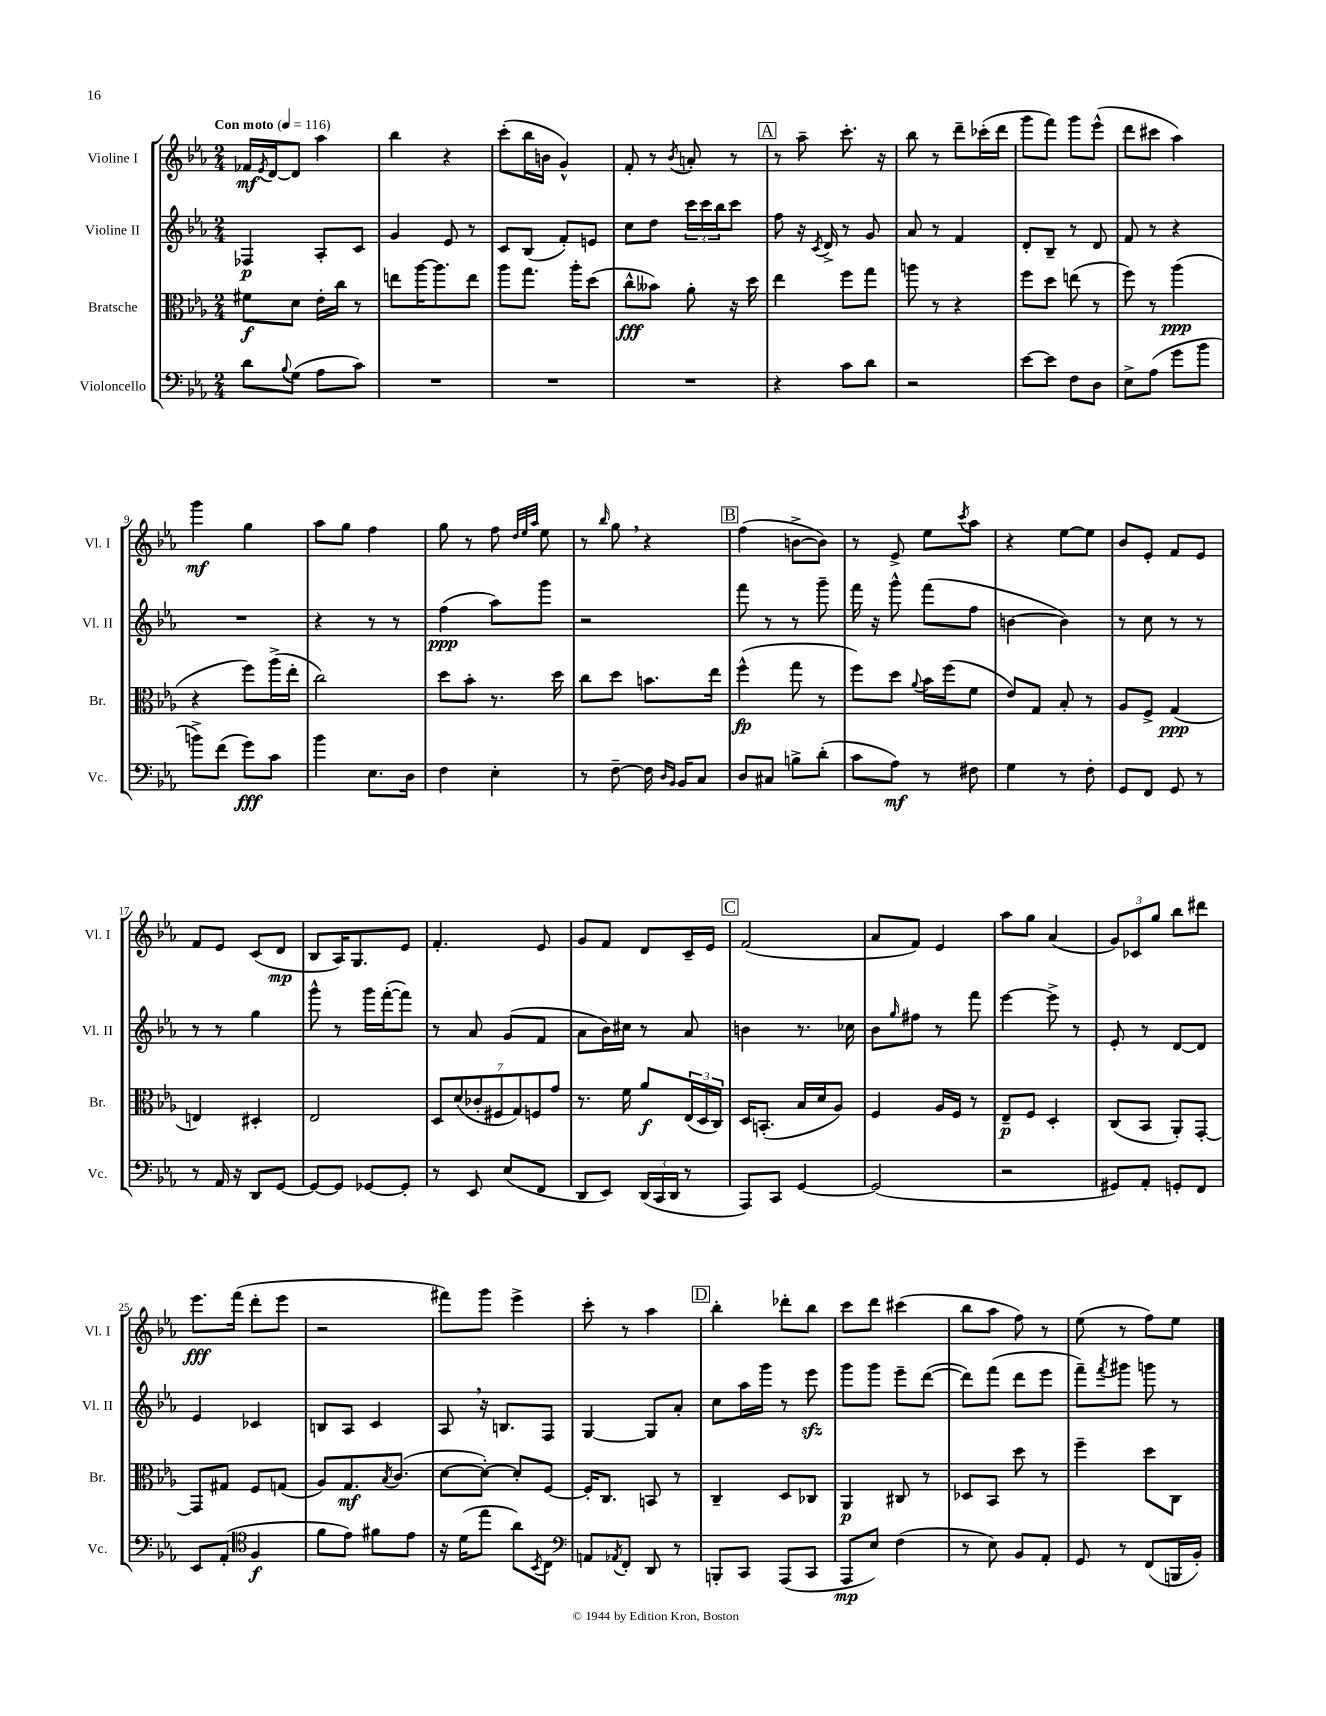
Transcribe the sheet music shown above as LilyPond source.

<<
\new StaffGroup <<
\new Staff = "s0" \with { instrumentName = "Violine I" shortInstrumentName = "Vl. I" } {
    \clef treble \key ees \major \numericTimeSignature \time 2/4 \tempo "Con moto" 4 = 116
    fes'16\mf \acciaccatura { ees'8 } d'16~ d'8 aes''4 |
    bes''4 r4 |
    c'''8-.( bes''16 b'16 g'4-^) |
    f'8-. r8 \acciaccatura { bes'8 } a'8-. r8 |
    \mark \markup { \box "A" } r8 aes''8-- c'''8.-. r16 |
    bes''8 r8 d'''8-- ces'''16-.( d'''16 |
    g'''8 f'''8) g'''8 ees'''8-^( |
    d'''8 cis'''8 aes''4) |
    g'''4\mf g''4 |
    aes''8 g''8 f''4 |
    g''8 r8 f''8 \grace { d''32 ees''32 aes''32 } ees''8 |
    r8 \grace { bes''16 } g''8 \breathe r4 |
    \mark \markup { \box "B" } f''4( b'8~-> b'8) |
    r8 ees'8-> ees''8 \acciaccatura { c'''8 } aes''8 |
    r4 ees''8~ ees''8 |
    bes'8 ees'8-. f'8 ees'8 |
    f'8 ees'8 c'8( d'8\mp |
    bes8 aes16) g8. ees'8 |
    f'4.-. ees'8 |
    g'8 f'8 d'8 c'16-- ees'16 |
    \mark \markup { \box "C" } f'2( |
    aes'8 f'8) ees'4 |
    aes''8 g''8 aes'4( |
    \tuplet 3/2 { g'8) ces'8 g''8 } bes''8 dis'''8 |
    ees'''8.\fff f'''16( d'''8-. ees'''8 |
    r2 |
    fis'''8) g'''8 ees'''4-> |
    c'''8-. r8 aes''4 |
    \mark \markup { \box "D" } bes''4-. des'''8-. bes''8 |
    c'''8 d'''8 cis'''4( |
    bes''8 aes''8 f''8) r8 |
    ees''8( r8 f''8) ees''8 \bar "|." |
}
\new Staff = "s1" \with { instrumentName = "Violine II" shortInstrumentName = "Vl. II" } {
    \clef treble \key ees \major \numericTimeSignature \time 2/4
    fes4\p aes8-. c'8 |
    g'4 ees'8 r8 |
    c'8 bes8( f'8-.) e'8 |
    c''8 d''8 \tuplet 3/2 { c'''16 c'''16 bes''16 } c'''8 |
    \mark \markup { \box "A" } f''8 r16 \acciaccatura { c'8 } d'16-> r8 g'8 |
    aes'8 r8 f'4 |
    d'8-. bes8-- r8 d'8 |
    f'8 r8 r4 |
    R2 |
    r4 r8 r8 |
    f''4\ppp( aes''8) g'''8 |
    r2 |
    \mark \markup { \box "B" } f'''8 r8 r8 g'''8-- |
    f'''16 r16 g'''8-^ f'''8( f''8 |
    b'4~ b'4) |
    r8 c''8 r8 r8 |
    r8 r8 g''4 |
    g'''8-^ r8 g'''16 f'''16~-.( f'''8) |
    r8 aes'8 g'8( f'8 |
    aes'8 bes'16) cis''16 r8 aes'8 |
    \mark \markup { \box "C" } b'4 r8. ces''16 |
    bes'8 \grace { g''16 } fis''8 r8 f'''8 |
    ees'''4~ ees'''8-> r8 |
    ees'8-. r8 d'8~ d'8 |
    ees'4 ces'4 |
    b8 aes8 c'4 |
    aes8 \breathe r16 b8. f8 |
    g4~ g8 aes'8-. |
    \mark \markup { \box "D" } c''8 aes''16 g'''16 r8 ees'''8\sfz |
    g'''8 g'''8 ees'''8-- d'''8~( |
    d'''8) f'''8( d'''8 ees'''8 |
    f'''8--) \acciaccatura { f'''8 } gis'''8 g'''8 r8 \bar "|." |
}
\new Staff = "s2" \with { instrumentName = "Bratsche" shortInstrumentName = "Br." } {
    \clef alto \key ees \major \numericTimeSignature \time 2/4
    fis'8\f d'8 ees'16-. c''16 r8 |
    e''8 aes''16~ aes''8. e''8 |
    aes''8 g''8. aes''16-. d''8( |
    c''8-^\fff beses'8) aes'8-. r16 d''16 |
    \mark \markup { \box "A" } ees''4 f''8 g''8 |
    a''8 r8 r4 |
    f''8 d''8 e''8( r8 |
    f''8) r8 aes''4\ppp( |
    r4 f''8) aes''16->( ees''16-. |
    c''2) |
    d''8 bes'8-. r8. d''16 |
    c''8 d''8 b'8. ees''16 |
    \mark \markup { \box "B" } f''4-^\fp( g''8 r8 |
    f''8) d''8 \appoggiatura { aes'8 } bes'16 f''16( f'8 |
    ees'8) g8 bes8-. r8 |
    aes8 f8-> g4\ppp( |
    e4) dis4-. |
    ees2 |
    \tuplet 7/4 { d8 d'8( ces'8-. fis8 g8) f8 g'8 } |
    r8. f'16 aes'8\f \tuplet 3/2 { ees16( d16 c16) } |
    \mark \markup { \box "C" } d16 b,8.-.( bes16 d'16 aes8) |
    f4 aes16 f16 r8 |
    ees8--\p f8 d4-. |
    c8( bes,8 aes,8-.) g,8~-. |
    g,8 gis8 f8 g8( |
    aes8) g8.\mf \acciaccatura { bes8 } c'8.( |
    d'8~ d'8~-.) d'8-. f8~ |
    f16-. c8. b,8 r8 |
    \mark \markup { \box "D" } c4-- d8 ces8 |
    aes,4\p cis8 r8 |
    des8 bes,8 d''8 r8 |
    f''4-- d''8 c8 \bar "|." |
}
\new Staff = "s3" \with { instrumentName = "Violoncello" shortInstrumentName = "Vc." } {
    \clef bass \key ees \major \numericTimeSignature \time 2/4
    d'8 \appoggiatura { bes8 } g8( aes8 c'8) |
    R2 |
    R2 |
    R2 |
    \mark \markup { \box "A" } r4 c'8 d'8 |
    r2 |
    ees'8~ ees'8 f8 d8 |
    ees8-> aes8( g'8 bes'8 |
    b'8->) f'8( g'8\fff) c'8 |
    bes'4 ees8. d16 |
    f4 ees4-. |
    r8 f8~-- f16 \grace { d16 bes,16 } bes,16 c8 |
    \mark \markup { \box "B" } d8 cis8 b8-> d'8-.( |
    c'8 aes8\mf) r8 fis8 |
    g4 r8 f8-. |
    g,8 f,8 g,8 r8 |
    r8 aes,16 r16 d,8 g,8~ |
    g,8~ g,8 ges,8~ ges,8-. |
    r8 ees,8 ees8( f,8 |
    d,8 ees,8) \tuplet 3/2 { d,16( c,16 d,16 } r8 |
    \mark \markup { \box "C" } aes,,8) c,8 g,4~ |
    g,2( |
    r2 |
    gis,8) aes,8-. g,8-. f,8 |
    ees,8 aes,8-.( \clef tenor f4\f |
    f'8 ees'8) fis'8 ees'8 |
    r16 d'16( ees''8 aes'8) \acciaccatura { bes,8 } c8 |
    \clef bass a,8 \acciaccatura { aes,8 } f,8-. d,8 r8 |
    \mark \markup { \box "D" } b,,8-. c,8 aes,,8( c,8 |
    aes,,8\mp ees8) f4( |
    r8 ees8) bes,8 aes,8-. |
    g,8 r8 f,8( b,,16 bes,16-.) \bar "|." |
}
>>
>>
